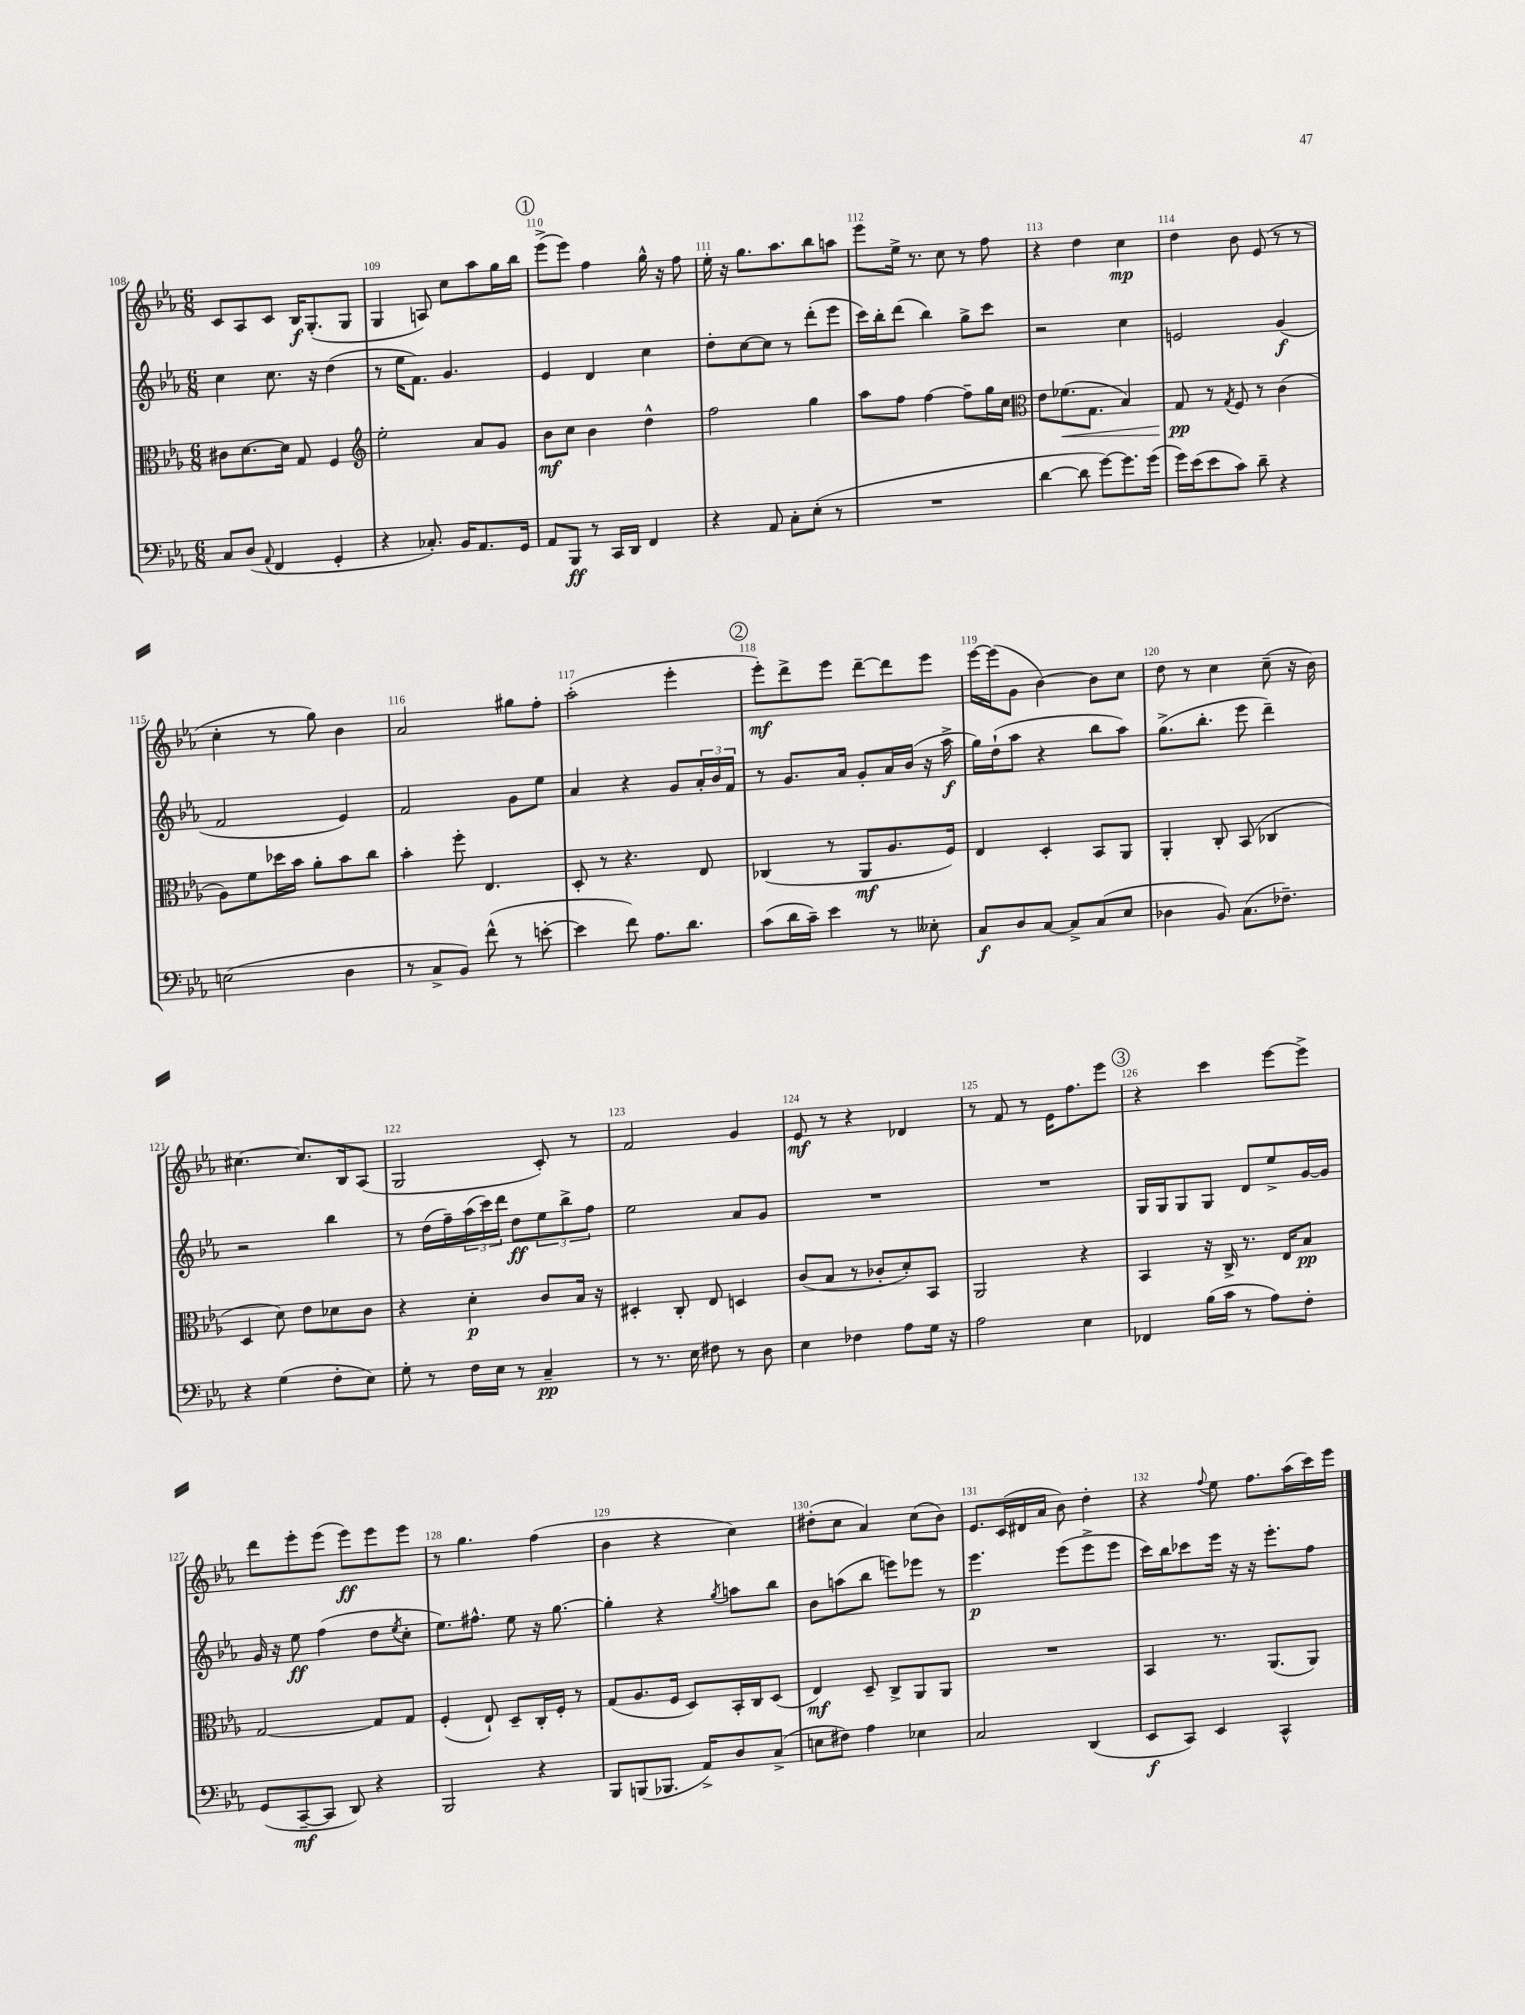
<<
\new StaffGroup <<
\new Staff = "s0" {
    \clef treble \key ees \major \numericTimeSignature \time 6/8
    c'8 aes8 c'8 bes16\f g8.-.( g8 |
    g4 a8) c''8 aes''8 g''16 bes''16 |
    \mark \markup { \circle "1" } ees'''8->( ees'''8) f''4 g''16-^ r16 f''8 |
    ees''16-. r16 g''8. aes''8. bes''8 a''8 |
    ees'''8 ees''16-> r8. c''8 r8 f''8 |
    r4 d''4 c''4\mp |
    d''4 bes'8 ees'8( r8 r8 |
    c''4-. r8 g''8) bes'4 |
    aes'2 gis''8 f''8-. |
    aes''2-.( ees'''4-. |
    \mark \markup { \circle "2" } ees'''8-.\mf) d'''8-> ees'''8 d'''8~-- d'''8 ees'''8 |
    ees'''16~ ees'''16( g'8 bes'4~) bes'8 c''8 |
    d''8 r8 c''4 c''8--( r16 bes'16) |
    cis''4.~ cis''8. bes16 aes8( |
    g2 c'8-.) r8 |
    f'2 g'4 |
    ees'8\mf r8 r4 des'4 |
    r8 f'8 r8 ees'16 f''8. ees'''8 |
    \mark \markup { \circle "3" } r4 c'''4 ees'''8~ ees'''8-> |
    d'''8 ees'''8-. ees'''8( ees'''8\ff) ees'''8 ees'''8 |
    r8 g''4. f''4( |
    bes'4 r4 c''4) |
    dis''8-.( c''8 aes'4) c''8( bes'8) |
    ees'8. c'16( dis'16 aes'16 bes'8) d''4-. |
    r4 \appoggiatura { f''8 } ees''8 f''8. aes''16( c'''16) ees'''16 \bar "|." |
}
\new Staff = "s1" {
    \clef treble \key ees \major \numericTimeSignature \time 6/8
    c''4 c''8. r16 d''4( |
    r8 ees''16 f'8.) g'4. |
    \mark \markup { \circle "1" } ees'4 d'4 c''4 |
    d''8-. c''8~ c''8 r8 d'''8-.( ees'''8 |
    c'''16) bes''16-. d'''8( bes''4) g''8-> c'''8 |
    r2 c''4 |
    e'2 g'4\f( |
    f'2 ees'4) |
    f'2 g'8 ees''8 |
    aes'4 r4 g'8 \tuplet 3/2 { aes'16-. bes'16 f'16 } |
    \mark \markup { \circle "2" } r8 g'8. aes'16 g'8-. aes'16 bes'16( r16 aes''16->\f |
    g''16) d''16-!( aes''8 r4 bes''8 aes''8) |
    g''8.->( bes''8.-. ees'''8 d'''4--) |
    r2 bes''4 |
    r8 d''16( f''16--) \tuplet 3/2 { aes''16( c'''16) d'''16 } d''8\ff \tuplet 3/2 { ees''8 bes''8-> f''8 } |
    ees''2 aes'8 g'8 |
    R2. |
    R2. |
    \mark \markup { \circle "3" } g16 g16 g8 g8 d'8 ees''8-> g'16~ g'16 |
    g'16 r16 ees''8\ff f''4( d''8 \acciaccatura { ees''8 } c''8-. |
    ees''8.) fis''8.-^ ees''8 r16 g''8.~ |
    g''4-. r4 \acciaccatura { g''8 } a''8 bes''8 |
    bes'8 a''8( bes''8 e'''8) ees'''8 r8 |
    ees'''4.\p ees'''8( ees'''8-> ees'''8 |
    c'''16) bes''16 ces'''8 ees'''16 r16 r16 ees'''8.-. f''8 \bar "|." |
}
\new Staff = "s2" {
    \clef alto \key ees \major \numericTimeSignature \time 6/8
    cis'8 d'8.~ d'16 g8 f4 |
    \clef treble ees''2-. aes'8 g'8 |
    \mark \markup { \circle "1" } bes'8\mf c''8 bes'4 d''4-^ |
    f''2 g''4 |
    aes''8 f''8 f''4~ f''8-- g''16 c''16 |
    \clef alto ees'8 fes'8.\<( g8. bes4) |
    g8\pp\! r8 \acciaccatura { g8 } f8 r8 c'4( |
    aes8) f'8 des''16 bes'16 aes'8-. bes'8 c''8 |
    bes'4-. f''8-. ees4. |
    d8-. r8 r4. ees8 |
    \mark \markup { \circle "2" } ces4( r8 aes,8\mf aes8. f16) |
    ees4 d4-. bes,8 aes,8 |
    aes,4-. c8-. bes,8( ces4 |
    d4 d'8) ees'8 des'8 c'8 |
    r4 d'4-.\p c'8 bes16 r16 |
    dis4-. c8-. ees8 d4 |
    c'8( bes8 r8 ces'8-. d'8-.) bes,8 |
    aes,2 r4 |
    \mark \markup { \circle "3" } bes,4 r16 c16-> r8. ees16 bes8\pp |
    g2~ g8 g8 |
    f4-.( ees8-!) d8-- c16-. f16-. r8 |
    g8( aes8. f16 d8) bes,16-. c16 d8( |
    ees4\mf) d8-- c8-> aes,8 aes,8 |
    R2. |
    bes,4 r8. aes,8.( aes,8) \bar "|." |
}
\new Staff = "s3" {
    \clef bass \key ees \major \numericTimeSignature \time 6/8
    c8 d8( \appoggiatura { aes,8 } f,4 g,4-. |
    r4 ces8.-.) bes,16 aes,8. g,16 |
    \mark \markup { \circle "1" } aes,8 bes,,8\ff r8 c,16 d,16 f,4 |
    r4 aes,8 c8-. ees8-.( r8 |
    R2. |
    d'4~ d'8 g'8~) g'8. g'16( |
    g'16) ees'16( ees'8 c'8) d'8-- r4 |
    e2( d4 |
    r8 c8-> bes,8) f'8-^( r8 e'8~-. |
    e'4 f'8) aes8. d'8. |
    \mark \markup { \circle "2" } c'8( d'16 c'16--) ees'4 r8 eeses8-. |
    c8\f d8 c8~ c8-> c8( ees8 |
    des4 bes,8) c8.( fes8.--) |
    r4 g4( f8-. ees8) |
    g8-. r8 f16 ees16 r8 c4--\pp |
    r8 r8. ees16 fis8 r8 d8 |
    ees4 fes4 aes8 g16 r16 |
    aes2 ees4 |
    \mark \markup { \circle "3" } fes,4 bes16( c'16 r8 aes8) f8-. |
    g,8( c,8~--\mf c,8 d,8) r4 |
    bes,,2 r4 |
    bes,,8 b,,8( bes,,8. aes,16->) d8 c8->( |
    e8 fis8) aes4 ees4 |
    c2 d,4( |
    ees,8\f c,8) ees,4 c,4-^ \bar "|." |
}
>>
>>
\layout { \context { \Score currentBarNumber = #108 \override BarNumber.break-visibility = ##(#f #t #t) barNumberVisibility = #all-bar-numbers-visible } }
